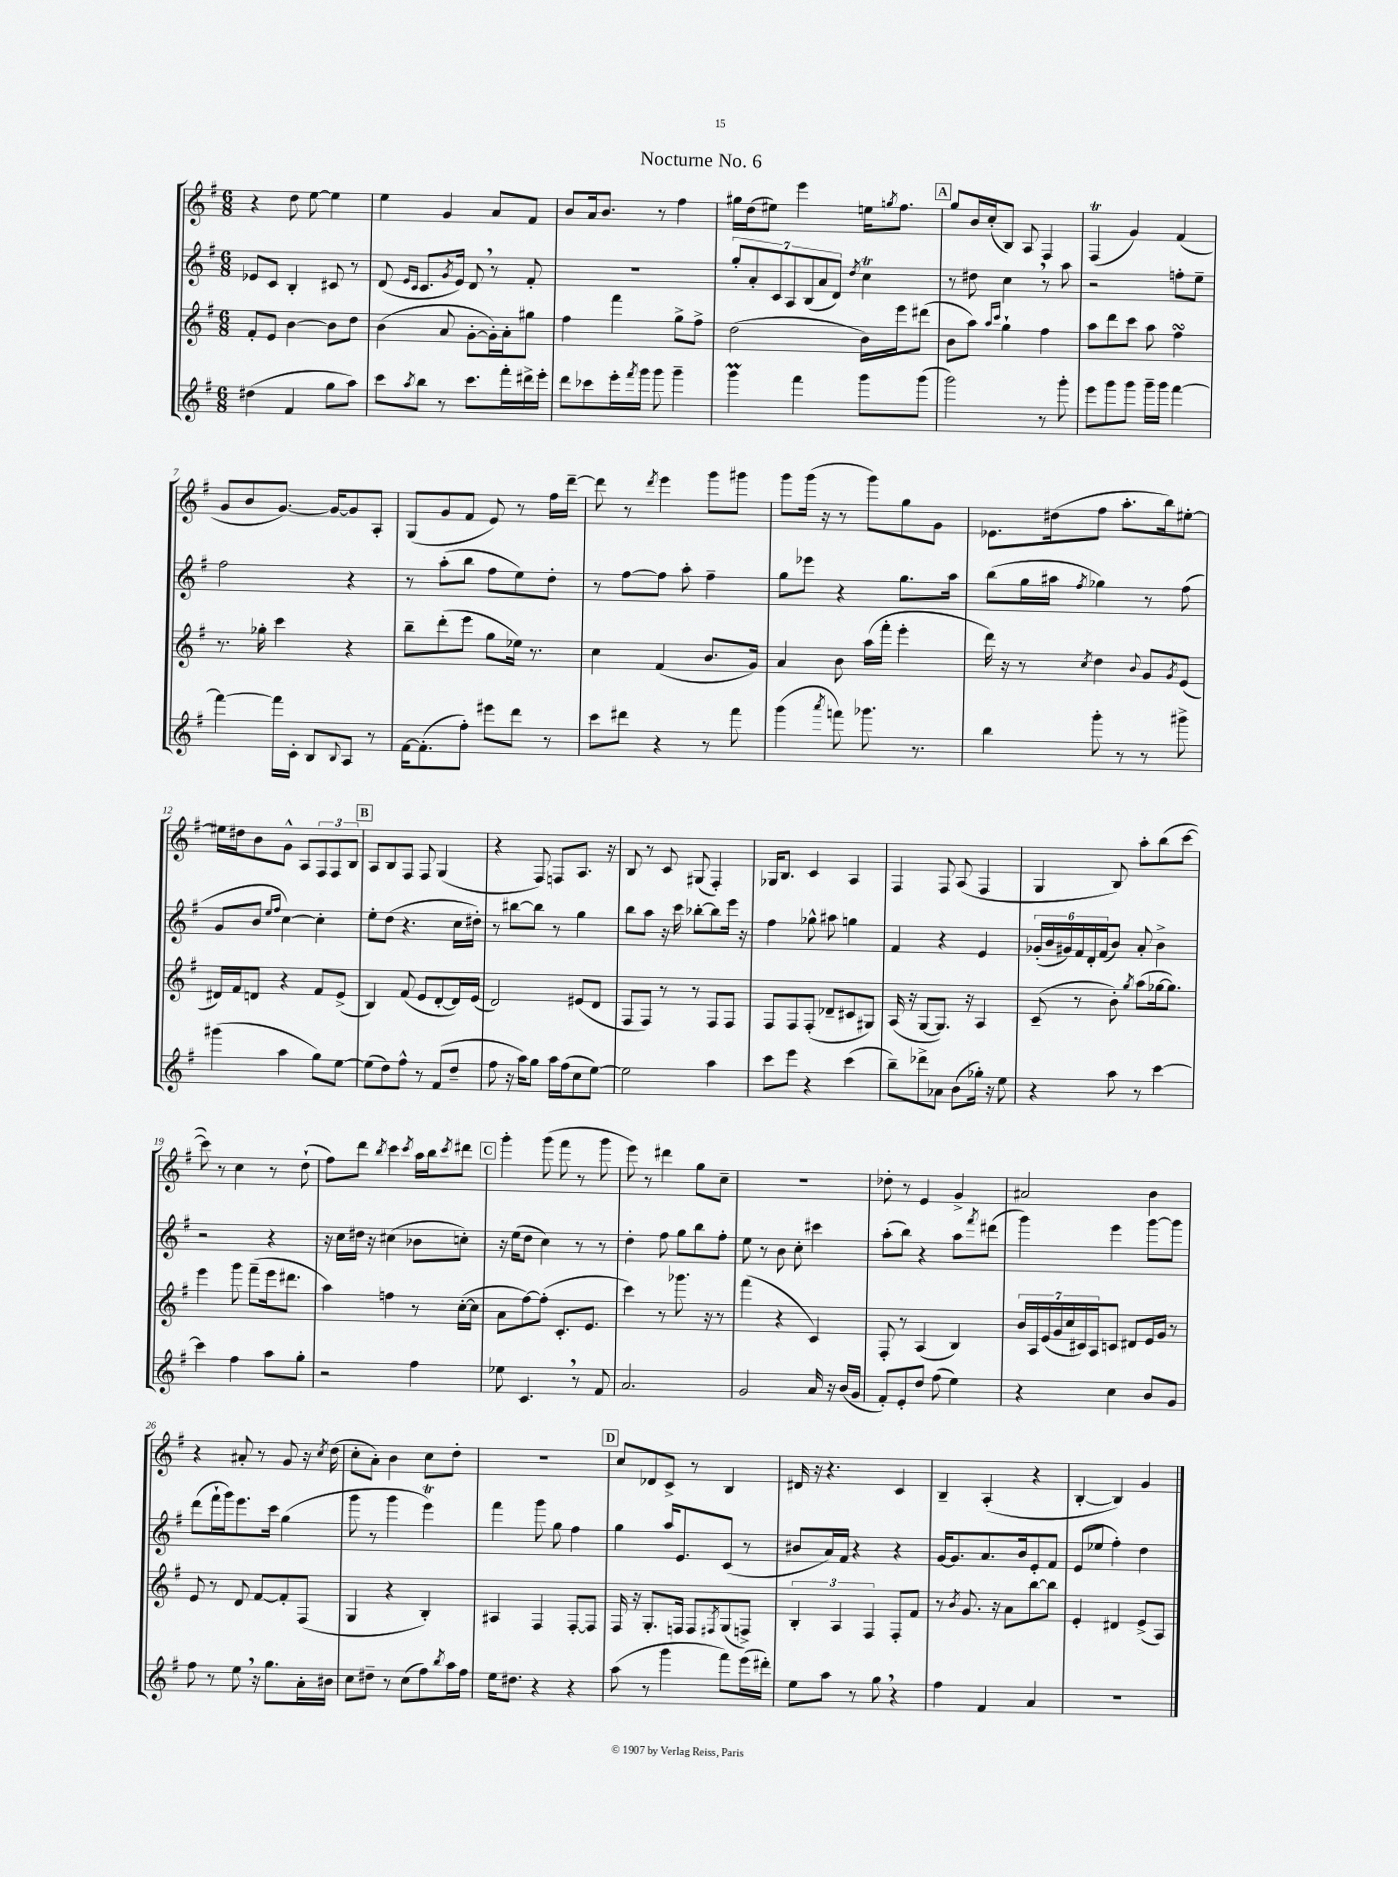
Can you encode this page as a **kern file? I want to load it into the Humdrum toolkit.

**kern	**kern	**kern	**kern
*part4	*part3	*part2	*part1
*staff4	*staff3	*staff2	*staff1
*clefG2	*clefG2	*clefG2	*clefG2
*k[f#]	*k[f#]	*k[f#]	*k[f#]
*M6/8	*M6/8	*M6/8	*M6/8
=1	=1	=1	=1
(4dd#X\	8f#'/L	8e-X/L	4r
.	8e/J	8c/J	.
4f#/	[4b\	4B'/	8dd\
.	.	.	[8ee\
8gg\L	8b\L]	8c#X/	4ee\]
8aa\J)	8dd\J	8r	.
=2	=2	=2	=2
8ccc\L	(4b\	(8d/	4ee\
.	.	16qqe/LL	.
8qaa/	.	16qqc/JJ	.
8bb\J	.	8.c/L	.
8r	8a/	.	4g/
.	.	8qg/	.
.	.	16e/Jk)	.
8.ccc\L	[8g'\L	8d,/	.
.	16g'\L])	8r	8a/L
16fff#'\L	16a'\J	.	.
16ddd#X^\	8gg#X\J	8f#'/	8f#/J
16eee'\JJ	.	.	.
=3	=3	=3	=3
8ddd\L	4ff#\	2.r	8b/L
8ccc-X\	.	.	16a/k
.	.	.	8.b/J
16eee'\L	4fff#\	.	.
8qfff#/	.	.	.
16ggg\JJ	.	.	.
8ggg\	.	.	8r
4ggg~\	8gg^\L	.	4ff#\
.	8ff#^\J	.	.
=4	=4	=4	=4
4gggM\	(2dd\	14gg'/L	16gg#X\LL
.	.	.	(16dd\J
.	.	14a'/	.
.	.	.	8ee#X\J)
.	.	14c/	.
.	.	14A/	.
4fff#\	.	.	4eee\
.	.	(14B/	.
.	.	14a/	.
.	.	14d/J)	.
.	.	8qdd/	.
8ggg\L	16b\LL)	4ccT\	16een\KL
.	.	.	8qggn/
.	16eee\J	.	8.ff#\J
(8ggg\J	(8ddd#X\J	.	.
!!LO:REH:place=s1:t=A
=5	=5	=5	=5
2ggg\)	8b\L	8r	8gg/L
.	8aa\J)	8dd#X\	16b/L
.	.	.	(16cc'/J
.	16qqaa/LL	.	.
.	16qqccc/JJ	.	.
.	4gg`\	4cc,\	8B/J)
.	.	.	8A/
8r	4ff#\	8r	4F#/
8ggg'\	.	8aa\	.
=6	=6	=6	=6
8eee\L	8aa\L	2r	(4F#t/
8ggg\	8ddd\	.	.
8ggg\J	8ccc\J	.	4g/)
16ggg~\LL	8aa\	.	.
16ggg\JJ	.	.	.
[4fff#\	4ff#sSsS\	8ffn'\L	(4f#/
.	.	8ee~\J	.
!!LO:LB:g=z
=7	=7	=7	=7
4fff#\_	8.r	2ff#\	8g/L
.	.	.	8b/
.	16gg-X'\	.	.
16fff#\LL]	4ccc\	.	[8.g/J)
16c'\JJ	.	.	.
8B/L	.	.	.
.	.	.	16g/KL_
8qqB/	.	.	.
8A/J	4r	4r	8g/]
8r	.	.	8A'/J
=8	=8	=8	=8
[16f#\KL	8bb~\L	8r	(8G/L
(8.f#'\]	.	.	.
.	(8ddd'\	(8aa'\L	8g/
8ff#'\J)	8eee\J	8bb\J	8f#/J
8eee#X\L	8gg\L	8ff#\L	8e/)
8ddd\J	16ee-X\Jk)	8ee\)	8r
.	8.r	.	.
8r	.	8dd'\J	16ff#\LL
.	.	.	[16ddd~\JJ
=9	=9	=9	=9
8ccc\L	4cc\	8r	8ddd\]
8ddd#X\J	.	[8ff#\L	8r
.	.	.	8qddd/
4r	(4f#/	8ff#\J]	4eee\
.	.	8aa'\	.
8r	8.b/L	4ff#~\	8ggg\L
8fff#\	.	.	8ggg#X\J
.	16g/Jk)	.	.
=10	=10	=10	=10
(4ggg\	4a/	8gg\L	8ggg\L
.	.	8eee-X\J	(16ggg\Jk
.	.	.	16r
8qaaa/	.	.	.
8fffn\)	8b\	4r	8r
8.ggg-X\	(16aa\LL	.	8ggg\L)
.	16fff#'\JJ	.	.
.	4eee'\	8.gg\L	8gg\
8.r	.	.	.
.	.	.	8g\J
.	.	16aa\Jk	.
=11	=11	=11	=11
4bb\	16ddd\)	(8bb\L	8.e-X\L
.	16r	.	.
.	8r	16gg\L	.
.	.	16aa#X\JJ	(16dd#X\k
.	8qcc/	8qff#/	.
8ggg'\	4dd\	4gg-X\)	8ff#\J
8r	.	.	8.aa'\L
.	8qqb/	.	.
8r	8g/L	8r	.
.	.	.	16bb\k)
.	8qg/	.	.
8ggg#X^\	(8e/J	(8ff#\	[8ee#X'\J
!!LO:LB:g=z
=12	=12	=12	=12
(4ggg#X\	16d#X/LL)	8g/L	16ee#X\LL]
.	16f#/J	.	16dd#X\J
.	8dn/J	8b/J	8b\
.	.	16qqee/LL	.
.	.	16qqff#/JJ	.
4aa\	4r	[4cc\)	8g^^\J
.	.	.	8A/L
8gg\L)	8f#/L	4cc'\]	12F#/
.	.	.	12F#/
[8ee\J	(8e^/J	.	.
.	.	.	12B/J
!!LO:REH:place=s1:t=B
=13	=13	=13	=13
(8ee\L]	4B/)	8ee'\L	8A/L
8dd\)	.	(8dd\J	8B/
8ff#^^\J	(8f#/	4.r	8F#/J
8r	8e/L	.	8F#/
(8f#/L	[8d'/	.	(4G/
8dd~/J	16d/L])	16cc\LL	.
.	(16e/JJ	16dd#X'\JJ)	.
=14	=14	=14	=14
8ff#\	2d/)	8r	4r
16r	.	[8bb#X\L	.
16aa\KL)	.	.	.
8gg\J	.	8bb#\J]	8F#/)
16aa\LL	.	8r	8Fn/L
(16ff#\J	.	.	.
8cc\	(8e#X/L	4gg\	8.A/J
[8ee\J)	8d/J	.	.
.	.	.	16r
=15	=15	=15	=15
2ee\]	8F#/L	8bb\L	8B/
.	8F#/J)	8aa\J	8r
.	8r	16r	8c/
.	.	16ccc\	.
.	8r	[8bb-X'\L	(8G#X/
4aa\	8F#/L	8bb-\]	4F#'/)
.	8F#/J	16eee\Jk	.
.	.	16r	.
=16	=16	=16	=16
8ccc\L	8F#/L	4ff#\	16G-X/KL
.	.	.	8.B/J
8eee\J	8F#/	.	.
4r	(8F#'/J	8gg-X^^\	4c/
.	8d-X~/L	8aa#X\	.
(4ccc\	8c#X/	4ggn\	4A/
.	8G#X/J)	.	.
=17	=17	=17	=17
8bb~\L)	(16A/	4f#/	4F#/
.	16r	.	.
8ddd-X^\	[8G/L	.	.
8a-X\J	8.G/J])	4r	8F#/
(8b\L	.	.	(8A/
.	16r	.	.
16gg-X'\Jk)	4A/	4e/	4F#/
16r	.	.	.
8ee\	.	.	.
=18	=18	=18	=18
4r	(8c~/	(24g-X'/LL	4G/
.	.	24b/	.
.	.	24g#X/)	.
.	8r	24f#/	.
.	.	24d'/	.
.	.	(24f#/J	.
8aa\	8b'\)	8b/J)	8B/)
.	8qgg/	.	.
8r	(8aa\L	8a'/	8aa'\L
[4ccc\	[16gg-X\k	4b^\	(8bb\
.	8.gg-\J])	.	.
.	.	.	[8ccc\J
!!LO:LB:g=z
=19	=19	=19	=19
4ccc\]	4eee\	2r	8ccc\])
.	.	.	8r
4ff#\	8ggg\	.	4cc\
.	(8fff#~\L	.	.
8aa\L	16eee\k	4r	8r
.	8.ddd#X\J	.	.
8gg'\J	.	.	(8dd`\
=20	=20	=20	=20
2r	4aa\)	16r	8ff#\L)
.	.	16cc\LL	.
.	.	16dd#X\JJ	8ddd\J
.	.	16r	.
.	.	.	8qbb/
.	4ffn\	(4cc#X\	4ccc\
.	.	.	8qccc/
4ff#\	8r	8b-X\L	16aa\LL
.	.	.	16bb\J
.	.	.	8qccc/
.	([16cc'\LL	8ccn'\J)	8ddd#X\J
.	16cc\JJ]	.	.
!!LO:REH:place=s1:t=C
=21	=21	=21	=21
8ee-X\	8a\L	16r	4ggg'\
.	.	(16ee\KL	.
4.c,/	[8ff#\)	8dd\J	.
.	(8ff#'\J]	4cc\)	(8ggg\
.	8.c'/L	.	8fff#\
8r	.	8r	8r
.	8.e/J	.	.
8f#/	.	8r	8ggg\
=22	=22	=22	=22
2.a/	4ccc\)	4dd'\	8eee\)
.	.	.	8r
.	8r	8ff#\	4ddd#X\
.	8.ggg-X\	8gg\L	.
.	.	8bb\	8gg\L
.	16r	.	.
.	8r	8ff#'\J	8cc~\J
=23	=23	=23	=23
2g/	(4fff#\	8ee\	2.r
.	.	8r	.
.	4r	8b\	.
.	.	8cc'\	.
16a/	4c/)	4ccc#X\	.
16r	.	.	.
(16b/LL	.	.	.
16g/JJ	.	.	.
=24	=24	=24	=24
8f#'/L)	8F#'/	(8aa'\L	8dd-X'\
8e'/	8r	8bb\J)	8r
8dd/J	(4A/	4r	4e/
(8ff#\	.	.	.
4ee\)	4B/)	8aa\L	4g^/
.	.	8qfff#/	.
.	.	(8ddd#X\J	.
=25	=25	=25	=25
4r	28b/LL	4ggg\)	2a#X/
.	28A/	.	.
.	(28e/	.	.
.	28g/	.	.
.	28cc/	.	.
.	28c#X/)	.	.
.	28A/J	.	.
4cc\	8cn/J	4eee\	.
.	8d#X/L	.	.
8b/L	16e/L	[8ggg\L	4b\
.	16g/JJ	.	.
8g/J	8r	8ggg\J]	.
!!LO:LB:g=z
=26	=26	=26	=26
8ff#\	8e/	(8ddd\L	4r
8r	8r	16fff#`\L	.
.	.	16ggg\J)	.
8ee,\	8d/	8.eee\	8a#X'/
16r	[8f#/L	.	8r
8.gg\L	.	16ccc\Jk	.
.	8f#'/]	(4gg\	8g/
16a'\L	(8F#/J	.	16r
.	.	.	8qcc/
16b#X\JJ	.	.	(16dd\
=27	=27	=27	=27
8cc\L	4G/	8ggg\	8cc'\L
8dd#X~\J	.	8r	8a'\J)
8r	4r	4ggg\	4b\
(8cc\L	.	.	.
8ff#\)	4B'/)	4eeeT\)	8cc\L
8qbb/	.	.	.
16aa\L	.	.	8dd'\J
16ff#\JJ	.	.	.
=28	=28	=28	=28
16ee\KL	4A#X/	4fff#\	2.r
8.dd#X\J	.	.	.
4r	4F#/	8ggg\	.
.	.	8gg\	.
4r	[8F#'/L	4ff#\	.
.	8F#/J]	.	.
!!LO:REH:place=s1:t=D
=29	=29	=29	=29
(8aa\	16F#/	4gg\	8cc/L
.	16r	.	.
8r	8.G'/L	.	8d-X/
4ggg\	.	16aa/KL	8c^/J
.	16Fn/Jk	8.e/	.
.	8F/L	.	8r
.	8qF#X/	.	.
8fff#\L)	(8G/	(8c/J	4B/
(16eee\L	8Fn^/J)	8r	.
16ddd#X'\JJ)	.	.	.
=30	=30	=30	=30
8ee\L	6B'/	8b#X/L	16d#X/
.	.	.	16r
8aa\J	.	16a/L)	4.r
.	6A/	.	.
.	.	16f#/JJ	.
8r	.	4r	.
.	6F#/	.	.
8gg,\	.	.	.
4r	8F#'/L	4r	4c/
.	8f#/J	.	.
=31	=31	=31	=31
4ff#\	8r	[16g/KL	4B~/
.	.	8.g/]	.
.	8qb/	.	.
.	8.g/	.	.
4f#/	.	8.a/	(4A'/
.	16r	.	.
.	8a\L	.	.
.	.	16b/k	.
4a/	[8bb\	8e'/	4r
.	8bb\J]	8f#/J	.
=32	=32	=32	=32
2.r	4e'/	(8e/L	[4B'/
.	.	8ee-X/J	.
.	4d#X/	4ff#'\)	4B/])
.	(8e^/L	4dd\	4g/
.	8A/J)	.	.
==	==	==	==
*-	*-	*-	*-
